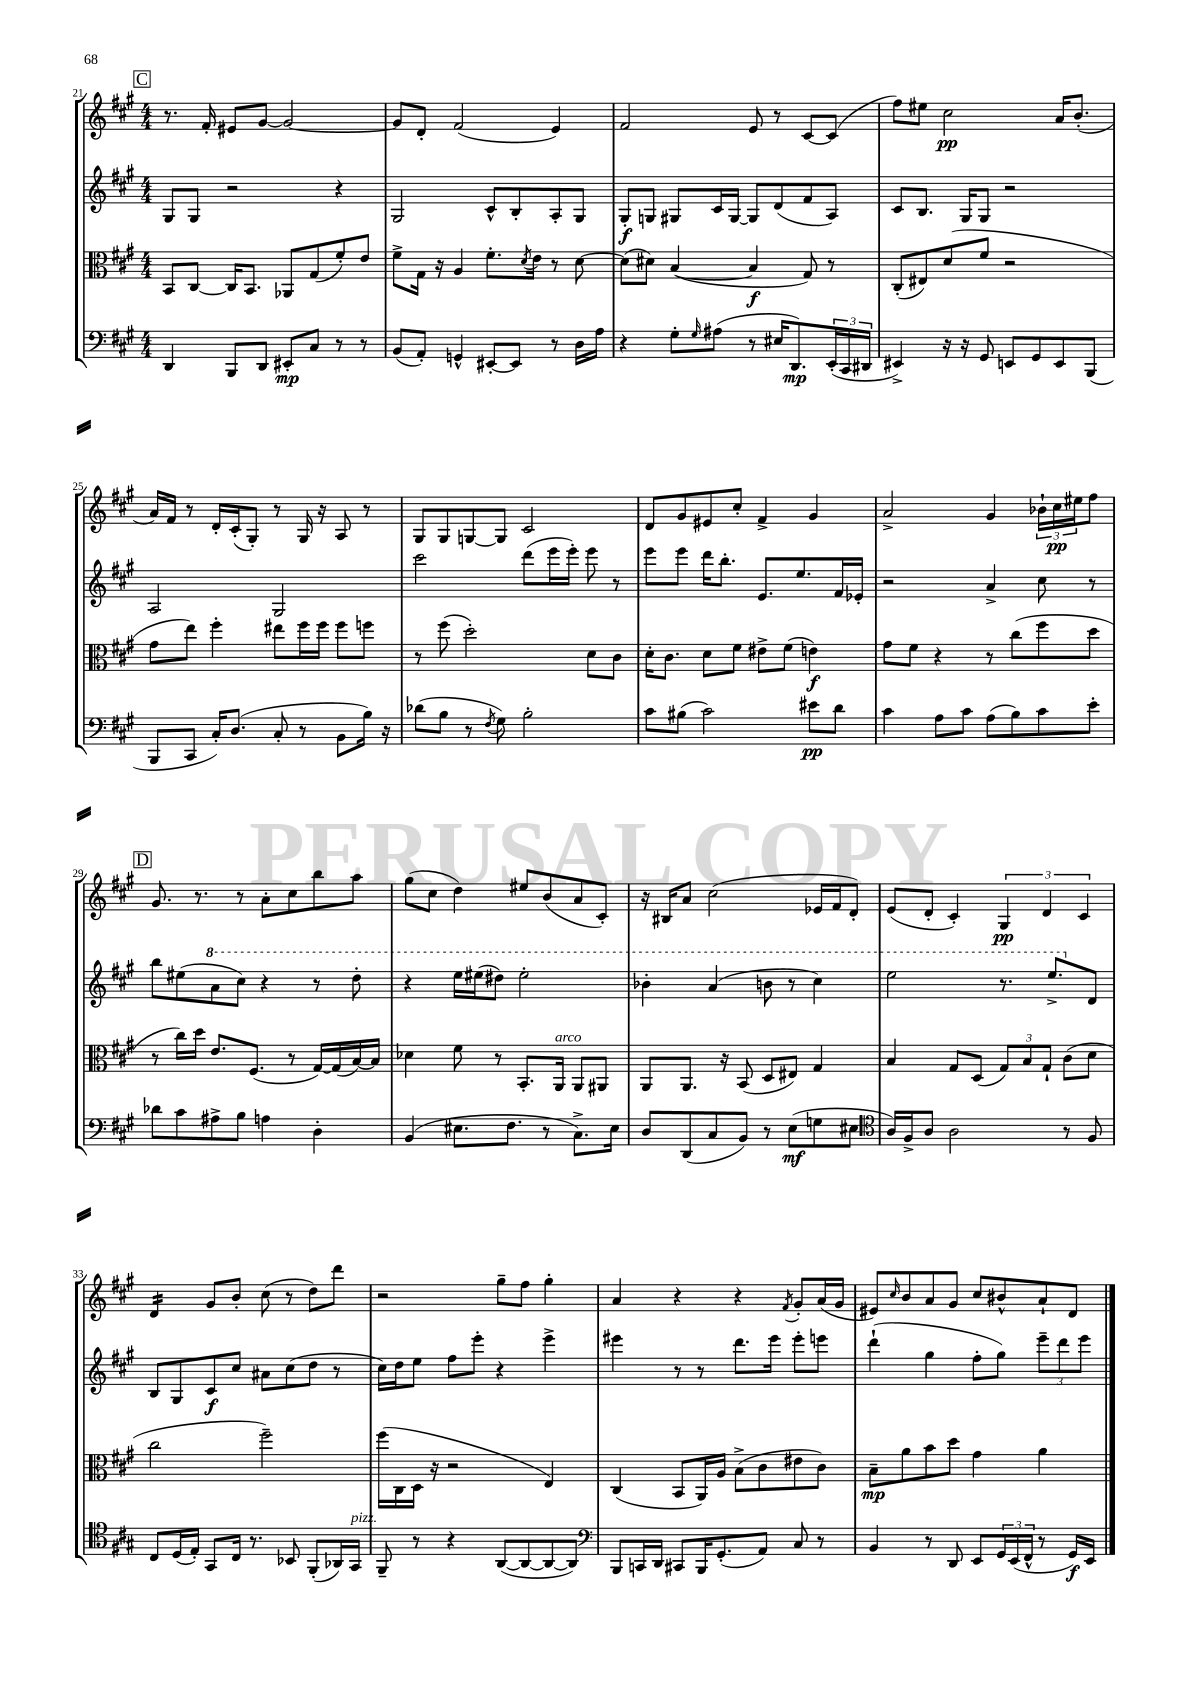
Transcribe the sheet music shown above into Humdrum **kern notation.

**kern	**kern	**kern	**kern
*staff4	*staff3	*staff2	*staff1
*clefF4	*clefC3	*clefG2	*clefG2
*k[f#c#g#]	*k[f#c#g#]	*k[f#c#g#]	*k[f#c#g#]
*M4/4	*M4/4	*M4/4	*M4/4
4DD	8BB	8G#	8.r
.	[8C#	8G#	.
.	.	.	16f#'
8BBB	16C#]	2r	8e#
.	8.BB	.	.
8DD	.	.	[8g#
8EE#'	8AA-	.	2g#_
8C#	(8G#	.	.
8r	8f#')	4r	.
8r	8e	.	.
=	=	=	=
(8BB	8f#^	2G#	8g#]
8AA')	16G#	.	8d'
.	16r	.	.
4GG^^	4A	.	(2f#
[8EE#'	8.f#'	8c#^^	.
8EE#]	.	8B'	.
.	8qd	.	.
.	16e	.	.
8r	8r	8A'	4e)
16D	[8d	8G#	.
16A	.	.	.
=	=	=	=
4r	(8d]	8G#'	2f#
.	8d#)	8G	.
8G#'	([4B	8G#	.
16qqG#	.	.	.
(8A#	.	16c#	.
.	.	[16G#	.
8r	4B]	8G#]	8e
16E#	.	(8d	8r
8.DD)	.	.	.
.	8G#)	8f#	[8c#
(24EE'	8r	8A)	(8c#]
24CC#	.	.	.
24DD#	.	.	.
=	=	=	=
4EE#^)	(8C#'	8c#	8ff#)
.	8E#)	8.B	8ee#
16r	(8d	.	2cc#
16r	.	16G#	.
8GG#	8f#	8G#	.
8EE	2r	2r	.
8GG#	.	.	.
8EE	.	.	16a
.	.	.	(8.b'
(8BBB	.	.	.
=	=	=	=
8BBB	8g#	2A	16a)
.	.	.	16f#
8CC#	8ee)	.	8r
16C#')	4ff#'	.	16d'
(8.D	.	.	(16c#'
.	.	.	8G#')
8C#'	8ee#	2G#	8r
8r	16ff#	.	16G#
.	16ff#	.	16r
8BB	8ff#	.	8A
16B)	8ff	.	8r
16r	.	.	.
=	=	=	=
(8d-	8r	2ccc#	8G#
8B	(8ff#	.	8G#
8r	2dd')	.	[8G
8qF#	.	.	.
8G#)	.	.	8G]
2B'	.	(8ddd	2c#
.	.	16eee	.
.	.	16eee')	.
.	8d	8eee	.
.	8c#	8r	.
=	=	=	=
8c#	16d'	8eee	8d
.	8.c#	.	.
(8B#	.	8eee	8g#
2c#)	8d	16ddd	8e#
.	.	8.bb'	.
.	8f#	.	8cc#'
.	8e#^	8.e	4f#^
.	(8f#	.	.
.	.	8.ee	.
8e#	4e)	.	4g#
8d	.	16f#	.
.	.	16e-'	.
=	=	=	=
4c#	8g#	2r	2a^
.	8f#	.	.
8A	4r	.	.
8c#	.	.	.
(8A	8r	4a^	4g#
8B)	(8cc#	.	.
8c#	8ff#	8cc#	24b-`
.	.	.	24cc#
.	.	.	24ee#
8e'	8dd	8r	8ff#
=	=	=	=
8d-	8r	8bb	8.g#
8c#	16cc#)	(8ee#	.
.	16dd	.	8.r
8A#^	8.e	8aa	.
8B	.	8ccc#)	8r
.	(8.F#	.	.
4A	.	4r	8a'
.	8r	.	8cc#
4D'	[16G#)	8r	8bb
.	(16G#]	.	.
.	[16B)	8ddd'	8aa
.	16B]	.	.
=	=	=	=
(4BB	4d-	4r	(8gg#
.	.	.	8cc#
8.E#	8f#	16eee	4dd)
.	.	(16eee#	.
.	8r	8ddd#)	.
8.F#	.	.	.
.	8.BB'	2eee#'	8ee#
8r	.	.	(8b
.	16AA	.	.
8.C#^)	8AA	.	8a
.	8AA#	.	8c#')
16E#	.	.	.
=	=	=	=
8D	8AA	4bb-'	16r
.	.	.	16B#
(8DD	8.AA	.	8a
8C#	.	(4aa	(2cc#
.	16r	.	.
8BB)	(8BB	.	.
8r	8D	8bb	.
(8E	8E#)	8r	.
8G	4G#	4ccc#)	16e-
.	.	.	16f#
8E#	.	.	8d')
=	=	=	=
*clefC4	*	*	*
16A)	4B	2eee	(8e
16F#^	.	.	.
8A	.	.	8d'
2A	8G#	.	4c#')
.	(8D	.	.
.	12G#)	8.r	6G#
.	12B	.	.
.	12G#`	.	6d
.	.	8.eee^	.
8r	(8c#	.	.
.	.	.	6c#
8F#	8d	8d	.
=	=	=	=
8C#	2cc#	8B	4d
(16D	.	8G#	.
16E')	.	.	.
8GG#	.	8c#	8g#
16C#	.	8cc#	8b'
8.r	.	.	.
.	2ff#~)	8a#	(8cc#
8BB-	.	(8cc#	8r
(8FF#'	.	8dd	8dd)
16AA-)	.	8r	8ddd
16GG#	.	.	.
=	=	=	=
8FF#~	(16ff#	16cc#)	2r
.	16C#	16dd	.
8r	16D	8ee	.
.	16r	.	.
4r	2r	8ff#	.
.	.	8eee'	.
([8AA	.	4r	8gg#~
8AA_	.	.	8ff#
8AA_	4E)	4eee^	4gg#'
8AA])	.	.	.
=	=	=	=
*clefF4	*	*	*
8BBB	(4C#	4eee#	4a
16CC	.	.	.
16DD	.	.	.
8CC#	8BB	8r	4r
16BBB	16AA)	8r	.
(8.GG#'	16A	.	.
.	(8B^	8.ddd	4r
8AA)	8c#	.	.
.	.	16eee#	.
.	.	.	8qf#
8C#	8e#	8eee#'	8g#'
8r	8c#)	8eee	(16a
.	.	.	16g#
=	=	=	=
4BB	8B~	(4ddd`	8e#)
.	.	.	16qqcc#
.	8a	.	8b
8r	8b	4gg#	8a
8DD	8dd	.	8g#
8EE	4g#	8ff#'	8cc#
24GG#	.	8gg#)	8b#^^
(24EE	.	.	.
24FF#^^	.	.	.
8r	4a	12eee~	8a`
.	.	12ddd	.
16GG#)	.	.	8d
.	.	12eee	.
16EE	.	.	.
==	==	==	==
*-	*-	*-	*-
